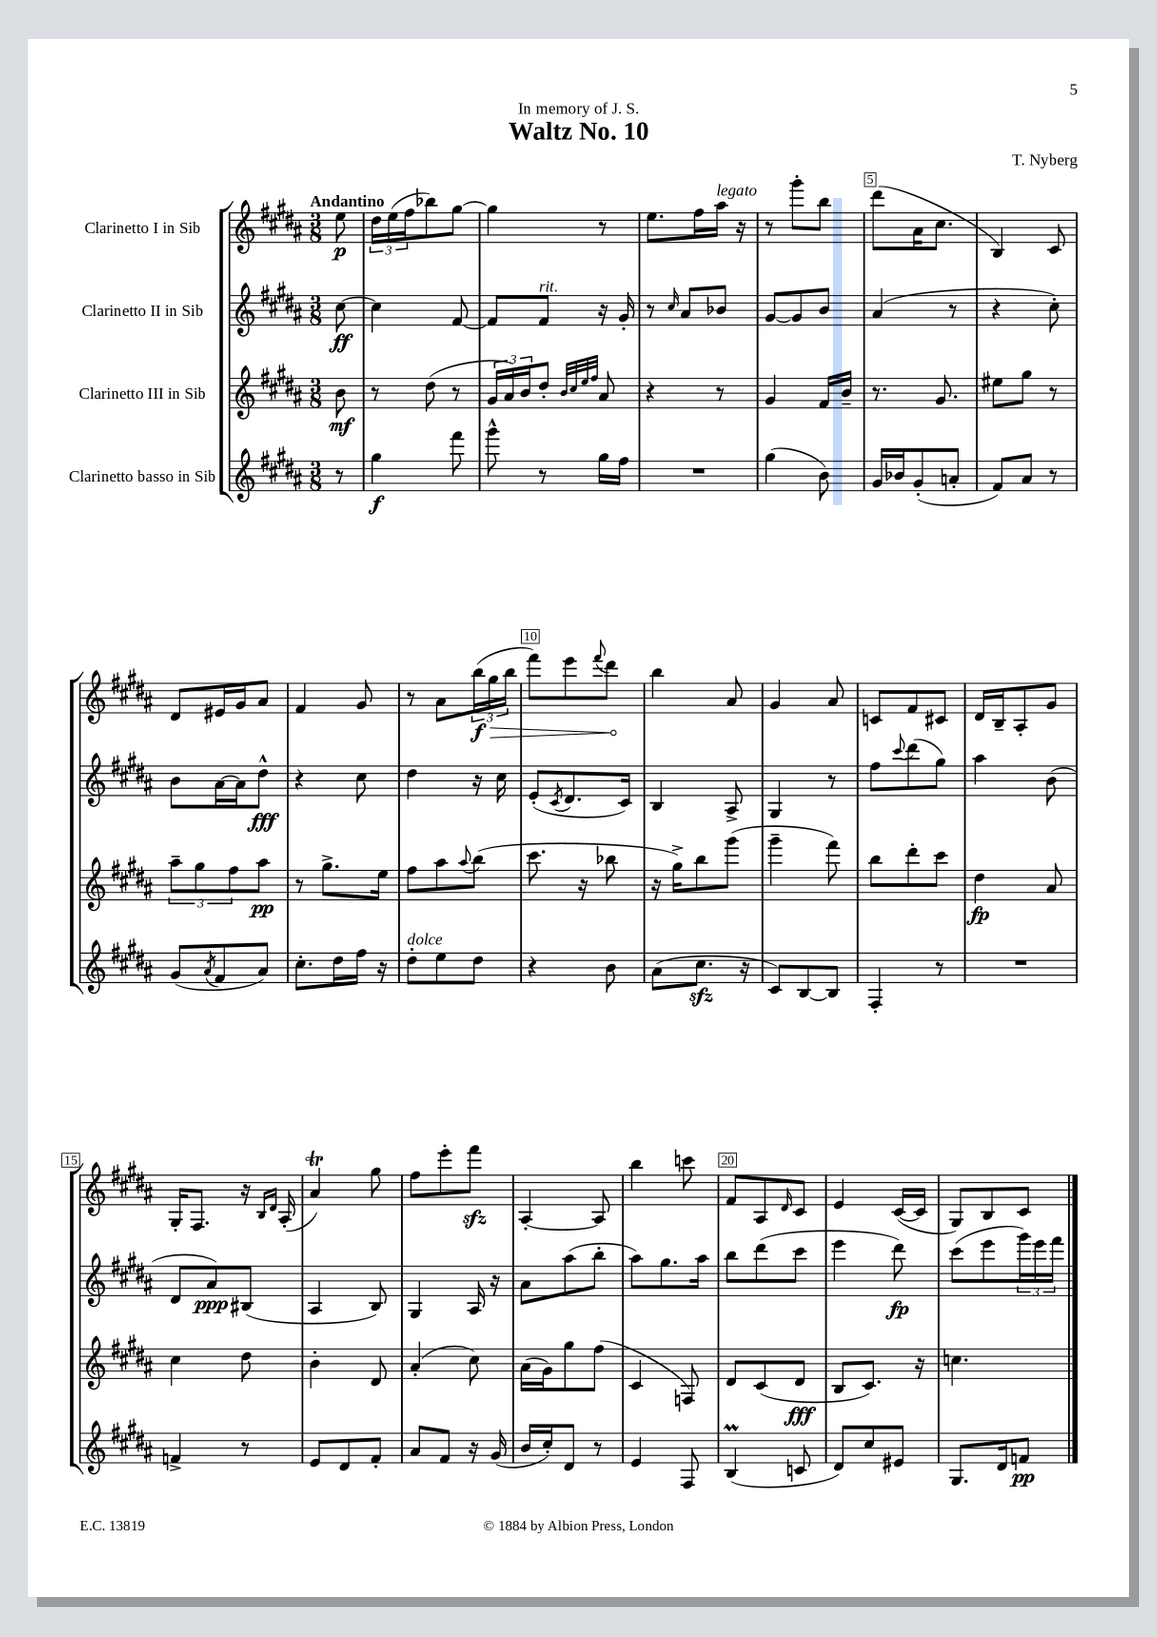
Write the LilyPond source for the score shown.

\header { title = "Waltz No. 10" composer = "T. Nyberg" dedication = "In memory of J. S." }
<<
\new StaffGroup <<
\new Staff = "s0" \with { instrumentName = "Clarinetto I in Sib" } {
    \clef treble \key b \major \numericTimeSignature \time 3/8 \partial 8 \tempo "Andantino"
    e''8\p |
    \tuplet 3/2 { dis''16 e''16( fis''16 } bes''8) gis''8~ |
    gis''4 r8 |
    e''8. fis''16 ais''16^\markup { \italic "legato" } r16 |
    r8 gis'''8-. b''8 |
    dis'''8( ais'16 cis''8. |
    b4) cis'8 |
    dis'8 eis'16 gis'16 ais'8 |
    fis'4 gis'8 |
    r8 ais'8 \tuplet 3/2 { \once \override Hairpin.circled-tip = ##t b''16\f\>( gis''16 b''16 } |
    fis'''8) e'''8 \appoggiatura { fis'''8 } dis'''8\! |
    b''4 ais'8 |
    gis'4 ais'8 |
    c'8 fis'8 cis'8 |
    dis'16 b16-- ais8-. gis'8 |
    gis16-. fis8. r16 \grace { b16 dis'16 } ais16-.( |
    ais'4\trill) gis''8 |
    fis''8 e'''8-. fis'''8\sfz |
    ais4~-. ais8 |
    b''4 c'''8 |
    fis'8 ais8 \grace { dis'16 } cis'8 |
    e'4 cis'16~( cis'16 |
    gis8) b8 cis'8 \bar "|." |
}
\new Staff = "s1" \with { instrumentName = "Clarinetto II in Sib" } {
    \clef treble \key b \major \numericTimeSignature \time 3/8 \partial 8
    cis''8~\ff |
    cis''4 fis'8~ |
    fis'8 fis'8^\markup { \italic "rit." } r16 gis'16-. |
    r8 \grace { cis''16 } ais'8 bes'8 |
    gis'8~ gis'8 b'8 |
    ais'4( r8 |
    r4 cis''8-.) |
    b'8 ais'16~ ais'16 dis''8-^\fff |
    r4 cis''8 |
    dis''4 r16 cis''16 |
    e'8-.( \acciaccatura { cis'8 } dis'8. cis'16) |
    b4 ais8-> |
    gis4 r8 |
    fis''8 \appoggiatura { cis'''8 } dis'''8( gis''8) |
    ais''4 b'8( |
    dis'8 ais'8\ppp) bis8( |
    ais4 b8) |
    gis4 ais16 r16 |
    ais'8 ais''8( b''8-. |
    ais''8) gis''8. ais''16 |
    b''8 dis'''8( cis'''8 |
    e'''4 dis'''8\fp) |
    cis'''8( e'''8 \tuplet 3/2 { gis'''16) e'''16 fis'''16 } \bar "|." |
}
\new Staff = "s2" \with { instrumentName = "Clarinetto III in Sib" } {
    \clef treble \key b \major \numericTimeSignature \time 3/8 \partial 8
    b'8\mf |
    r8 dis''8( r8 |
    \tuplet 3/2 { gis'16 ais'16) b'16 } dis''8-. \grace { b'32 cis''32 e''32 fis''32 } ais'8 |
    r4 r8 |
    gis'4 fis'16 b'16-- |
    r8. gis'8. |
    eis''8 gis''8 r8 |
    \tuplet 3/2 { ais''8-- gis''8 fis''8 } ais''8\pp |
    r8 gis''8.-> e''16 |
    fis''8 ais''8 \appoggiatura { ais''8 } b''8( |
    cis'''8. r16 bes''8 |
    r16 gis''16->) b''8 gis'''8( |
    gis'''4-- fis'''8) |
    b''8 dis'''8-. cis'''8 |
    dis''4\fp ais'8 |
    cis''4 dis''8 |
    b'4-. dis'8 |
    ais'4-.( cis''8) |
    ais'16( gis'16) gis''8 fis''8( |
    cis'4 f8) |
    dis'8 cis'8( dis'8\fff |
    b8 cis'8.) r16 |
    c''4. \bar "|." |
}
\new Staff = "s3" \with { instrumentName = "Clarinetto basso in Sib" } {
    \clef treble \key b \major \numericTimeSignature \time 3/8 \partial 8
    r8 |
    gis''4\f fis'''8 |
    gis'''8-^ r8 gis''16 fis''16 |
    R4. |
    gis''4( b'8) |
    gis'16 bes'16 gis'8-.( a'8-. |
    fis'8) ais'8 r8 |
    gis'8( \acciaccatura { ais'8 } fis'8 ais'8) |
    cis''8.-. dis''16 fis''16 r16 |
    dis''8-.^\markup { \italic "dolce" } e''8 dis''8 |
    r4 b'8 |
    ais'8( cis''8.\sfz r16 |
    cis'8) b8~ b8 |
    fis4-. r8 |
    R4. |
    f'4-> r8 |
    e'8 dis'8 fis'8-. |
    ais'8 fis'8 r16 gis'16( |
    b'16 cis''16-.) dis'8 r8 |
    e'4 fis8 |
    b4\prall( c'8 |
    dis'8) cis''8 eis'8 |
    gis8. dis'16 f'8\pp \bar "|." |
}
>>
>>
\layout { \context { \Score \override BarNumber.break-visibility = ##(#f #t #t) barNumberVisibility = #(every-nth-bar-number-visible 5) \override BarNumber.stencil = #(make-stencil-boxer 0.1 0.3 ly:text-interface::print) } }
